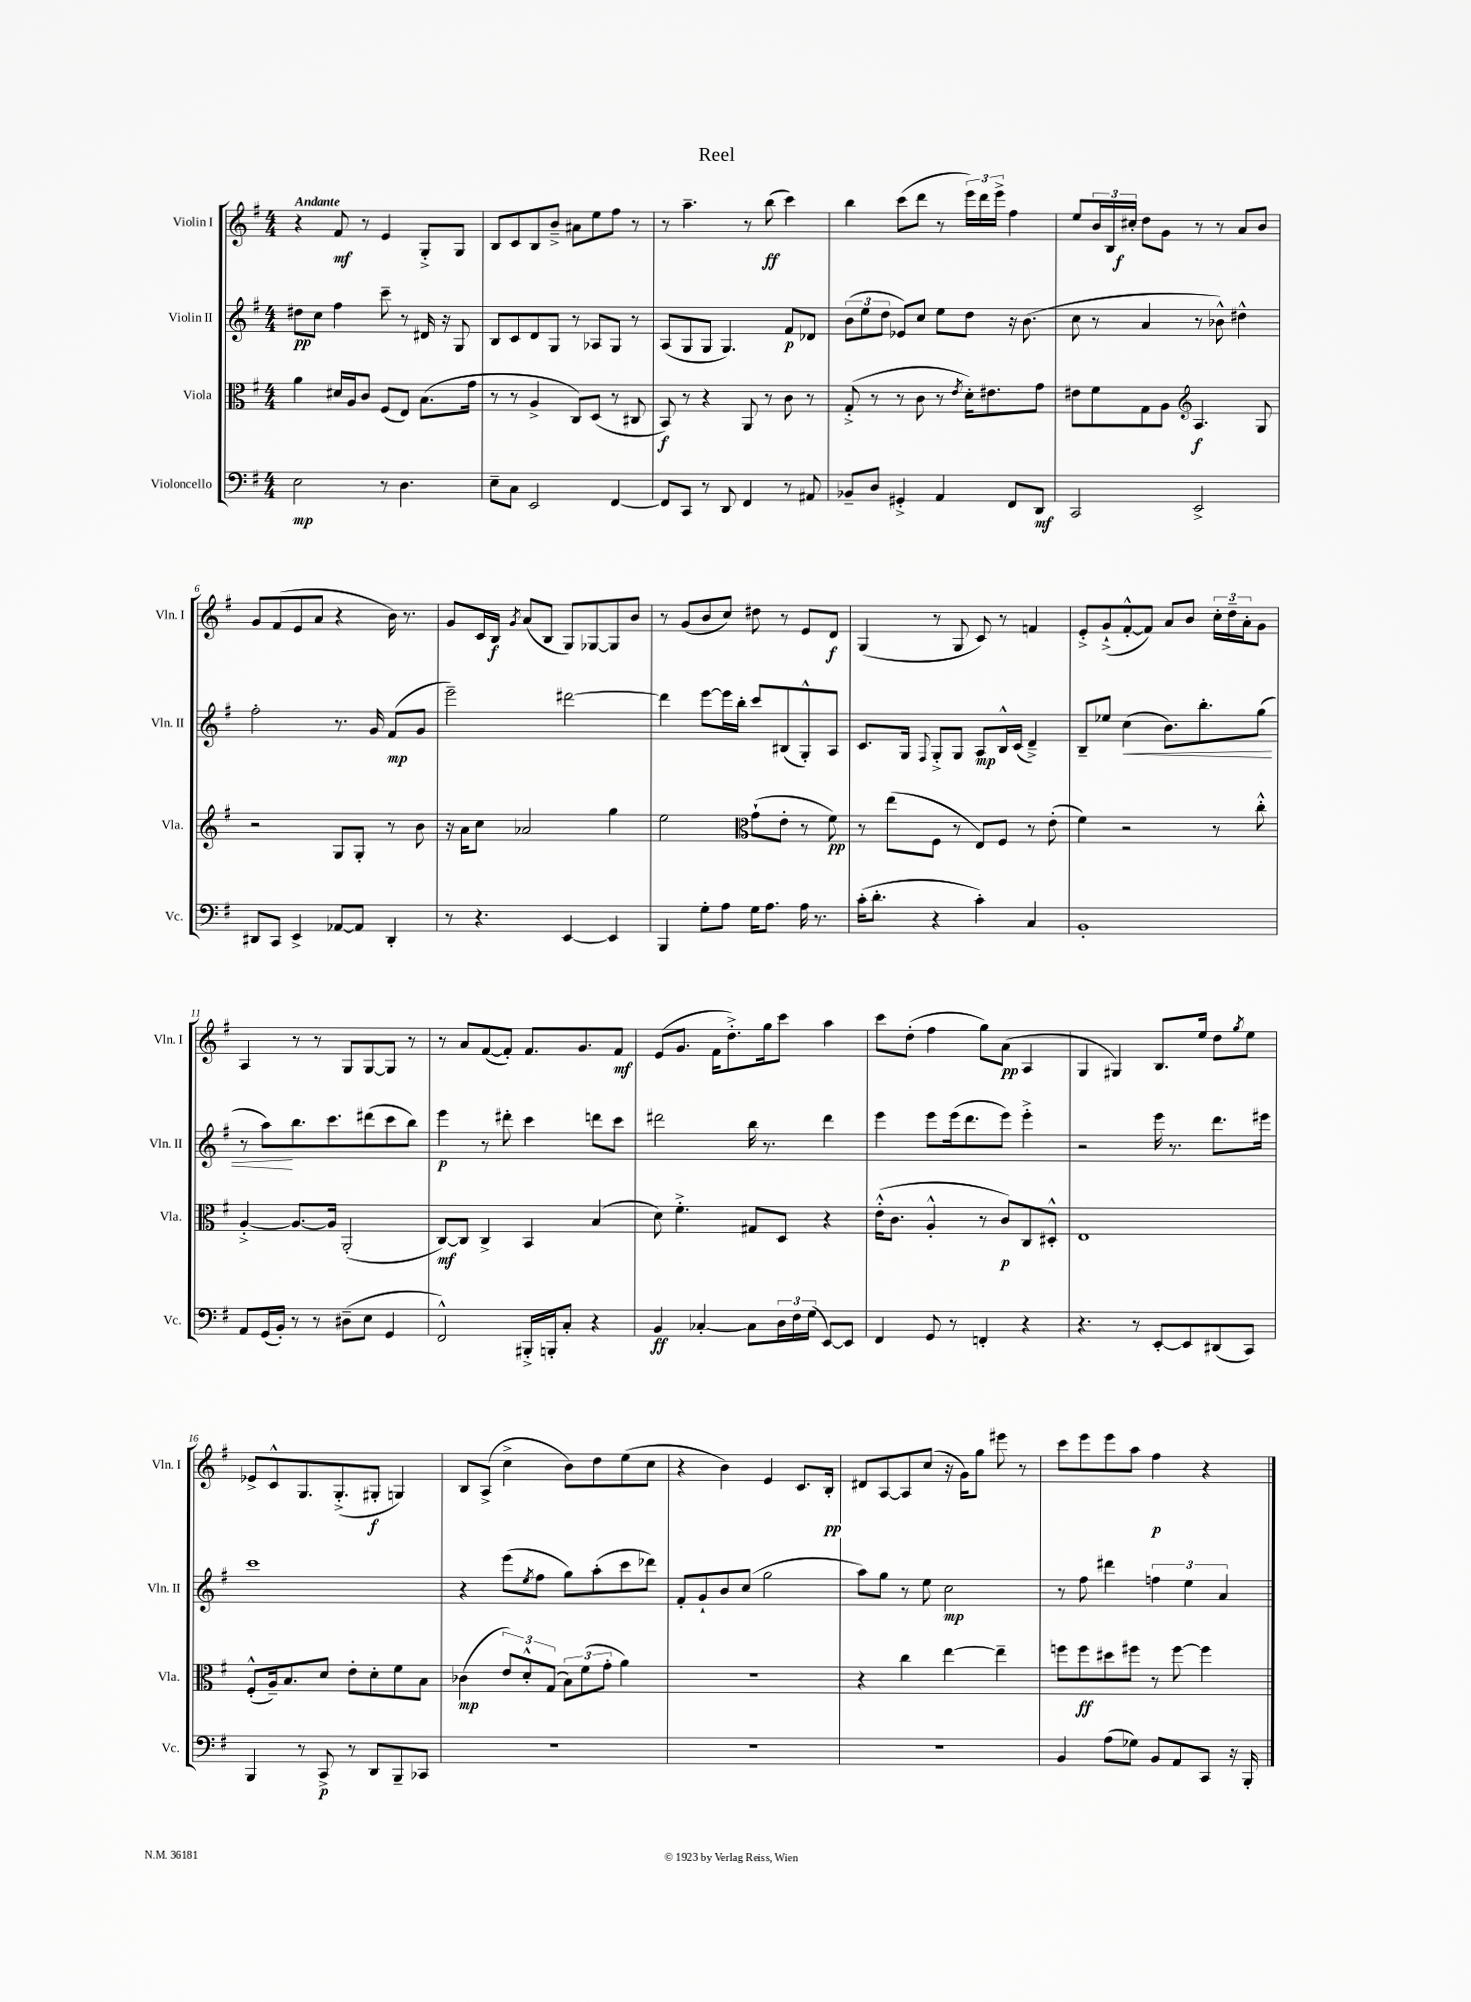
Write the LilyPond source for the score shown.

\header { title = "Reel" }
<<
\new StaffGroup <<
\new Staff = "s0" \with { instrumentName = "Violin I" shortInstrumentName = "Vln. I" } {
    \clef treble \key g \major \numericTimeSignature \time 4/4 \tempo "Andante"
    r4 fis'8\mf r8 e'4 g8-.-> g8 |
    b8 c'8 b8 b'8---> ais'8 e''8 fis''8 r8 |
    r8 a''4.-- r8 b''8\ff( c'''4) |
    b''4 c'''8( d'''8 r8 \tuplet 3/2 { e'''16) d'''16 e'''16-> } fis''4 |
    e''8 \tuplet 3/2 { b'16 b16 cis''16-.\f } d''8 g'8 r8 r8 a'8 b'8 |
    g'8 fis'8( e'8 a'8 r4 b'16) r8. |
    g'8 c'16 b16\f \acciaccatura { g'8 } a'8( b8 g8) ges8~ ges8 b'8 |
    r8 g'8( b'8 c''8) dis''8 r8 e'8 d'8\f |
    g4( r8 g8 c'8) r8 f'4 |
    e'8-.-> g'8-!->( fis'8~-.-^ fis'8) a'8 b'8 \tuplet 3/2 { c''16-. d''16-- a'16-. } g'8 |
    a4 r8 r8 g8 g8~ g8 r8 |
    r8 a'8 fis'8~( fis'8-.) fis'8. g'8. fis'8\mf |
    e'8( g'8. fis'16 d''8.-.->) g''16 c'''8 a''4 |
    c'''8 d''8-.( fis''4 g''8) a'8\pp( a4 |
    g4 gis4) b8. e''16 d''8 \acciaccatura { g''8 } e''8 |
    ees'8-> c'8-^ g8. g8.-.->( gis8-.\f g4) |
    b8 a8->( c''4-> b'8) d''8 e''8( c''8 |
    r4 b'4) e'4 c'8. b16-.\pp |
    dis'8 a8~ a8 c''8( r16 g'16) g''8 eis'''8 r8 |
    c'''8 e'''8 e'''8 a''8 fis''4\p r4 \bar "|." |
}
\new Staff = "s1" \with { instrumentName = "Violin II" shortInstrumentName = "Vln. II" } {
    \clef treble \key g \major \numericTimeSignature \time 4/4
    dis''8\pp c''8 fis''4 c'''8-- r8 dis'16 r16 g8 |
    b8 c'8 d'8 g8 r8 aes8 g8 r8 |
    a8( g8 g8 g4.) fis'8\p des'8 |
    \tuplet 3/2 { b'8( e''8 d''8 } ees'8) c''8 e''8 d''8 r16 b'8.( |
    c''8 r8 a'4 r8 bes'8-^) dis''4-^ |
    fis''2-. r8. g'16 fis'8\mp( g'8 |
    e'''2--) dis'''2~ |
    dis'''4 e'''8~ e'''16 b''16-. c'''8 bis8( g8-.-^) a8 |
    c'8. g16 \appoggiatura { fis8 } g8-.-> g8 a8\mp b16-^ c'16( d'4--->) |
    b8-- ees''8 c''4\<( b'8.) b''8.-. g''8( |
    r8 a''8\!) b''8. c'''8. dis'''8( c'''8 b''8) |
    e'''4\p r8 dis'''8-. c'''4 d'''8 c'''8 |
    dis'''2 b''16 r8. dis'''4 |
    e'''4 e'''8 e'''16( d'''8. e'''8) e'''4-.-> |
    r2 e'''16 r8. d'''8. eis'''16 |
    c'''1 |
    r4 e'''8( \acciaccatura { e''8 } fis''8 g''8) a''8-.( c'''8 des'''8) |
    fis'8-. g'8-! b'8 c''8( g''2 |
    a''8) g''8 r8 e''8 c''2\mp |
    r8 fis''8 dis'''4 \tuplet 3/2 { f''4 e''4 a'4 } \bar "|." |
}
\new Staff = "s2" \with { instrumentName = "Viola" shortInstrumentName = "Vla." } {
    \clef alto \key g \major \numericTimeSignature \time 4/4
    a'4 dis'16 a16 c'8 fis8( e8) b8.( g'16 |
    r8 r8 a4-> c8) d8( r8 cis8 |
    b,8\f) r8 r4 a,8 r8 c'8 r8 |
    g8-.->( r8 r8 c'8 r8 \acciaccatura { e'8 } d'16-.) eis'8. g'8 |
    eis'8 fis'8 g8 a8 \clef treble a4.\f g8 |
    r2 g8 g8-. r8 b'8 |
    r16 a'16 c''8 aes'2 g''4 |
    e''2 \clef alto g'8-!( e'8-. r8 fis'8\pp) |
    r8 e''8( fis8 r8 e8) fis8 r8 e'8-.( |
    fis'4) r2 r8 c''8-.-^ |
    a4~-.-> a8.~ a16 a,2-.( |
    c8~\mf) c8 c4-> b,4 b4( |
    d'8) fis'4.-.-> gis8 d8 r4 |
    e'16-.-^( c'8. a4-.-^ r8 c'8\p) c8 dis8-.-^ |
    e1 |
    fis8-.-^( a16--) b8. d'8 e'8-. d'8-. fis'8 b8 |
    ces'4\mp( \tuplet 3/2 { e'8) d'8-.-^ g8( } \tuplet 3/2 { b8) fis'8( g'8-. } a'4) |
    r1 |
    r4 c''4 e''4~ e''4-- |
    f''8 f''8\ff dis''8 fis''8 r8 fis''8~ fis''4 \bar "|." |
}
\new Staff = "s3" \with { instrumentName = "Violoncello" shortInstrumentName = "Vc." } {
    \clef bass \key g \major \numericTimeSignature \time 4/4
    e2\mp r8 d4. |
    e8-- c8 e,2 fis,4~ |
    fis,8 c,8 r8 d,8 fis,4 r8 ais,8 |
    bes,8-- d8 gis,4-.-> a,4 fis,8 d,8\mf |
    c,2 e,2-> |
    dis,8 c,8 e,4-> aes,8~ aes,8 dis,4-. |
    r8 r4. e,4~ e,4 |
    b,,4 g8-. a8 g16 a8. a16 r8. |
    c'16-.( d'8.-. r4 c'4-.) c4 |
    b,1-. |
    a,8 g,16( b,16-.) r8 r8 dis8--( e8 g,4 |
    fis,2-^) bis,,16-.-> b,,16-. c8-. r4 |
    b,4\ff ces4~-. ces8 \tuplet 3/2 { d16 fis16 g16( } e,8~) e,8 |
    fis,4 g,8 r8 f,4-. r4 |
    r4. r8 e,8~-. e,8 dis,8( c,8) |
    b,,4 r8 c,8->\p r8 d,8 b,,8-- ces,8 |
    R1 |
    R1 |
    R1 |
    b,4 a8( ges8) b,8 a,8 c,8 r16 b,,16-. \bar "|." |
}
>>
>>
